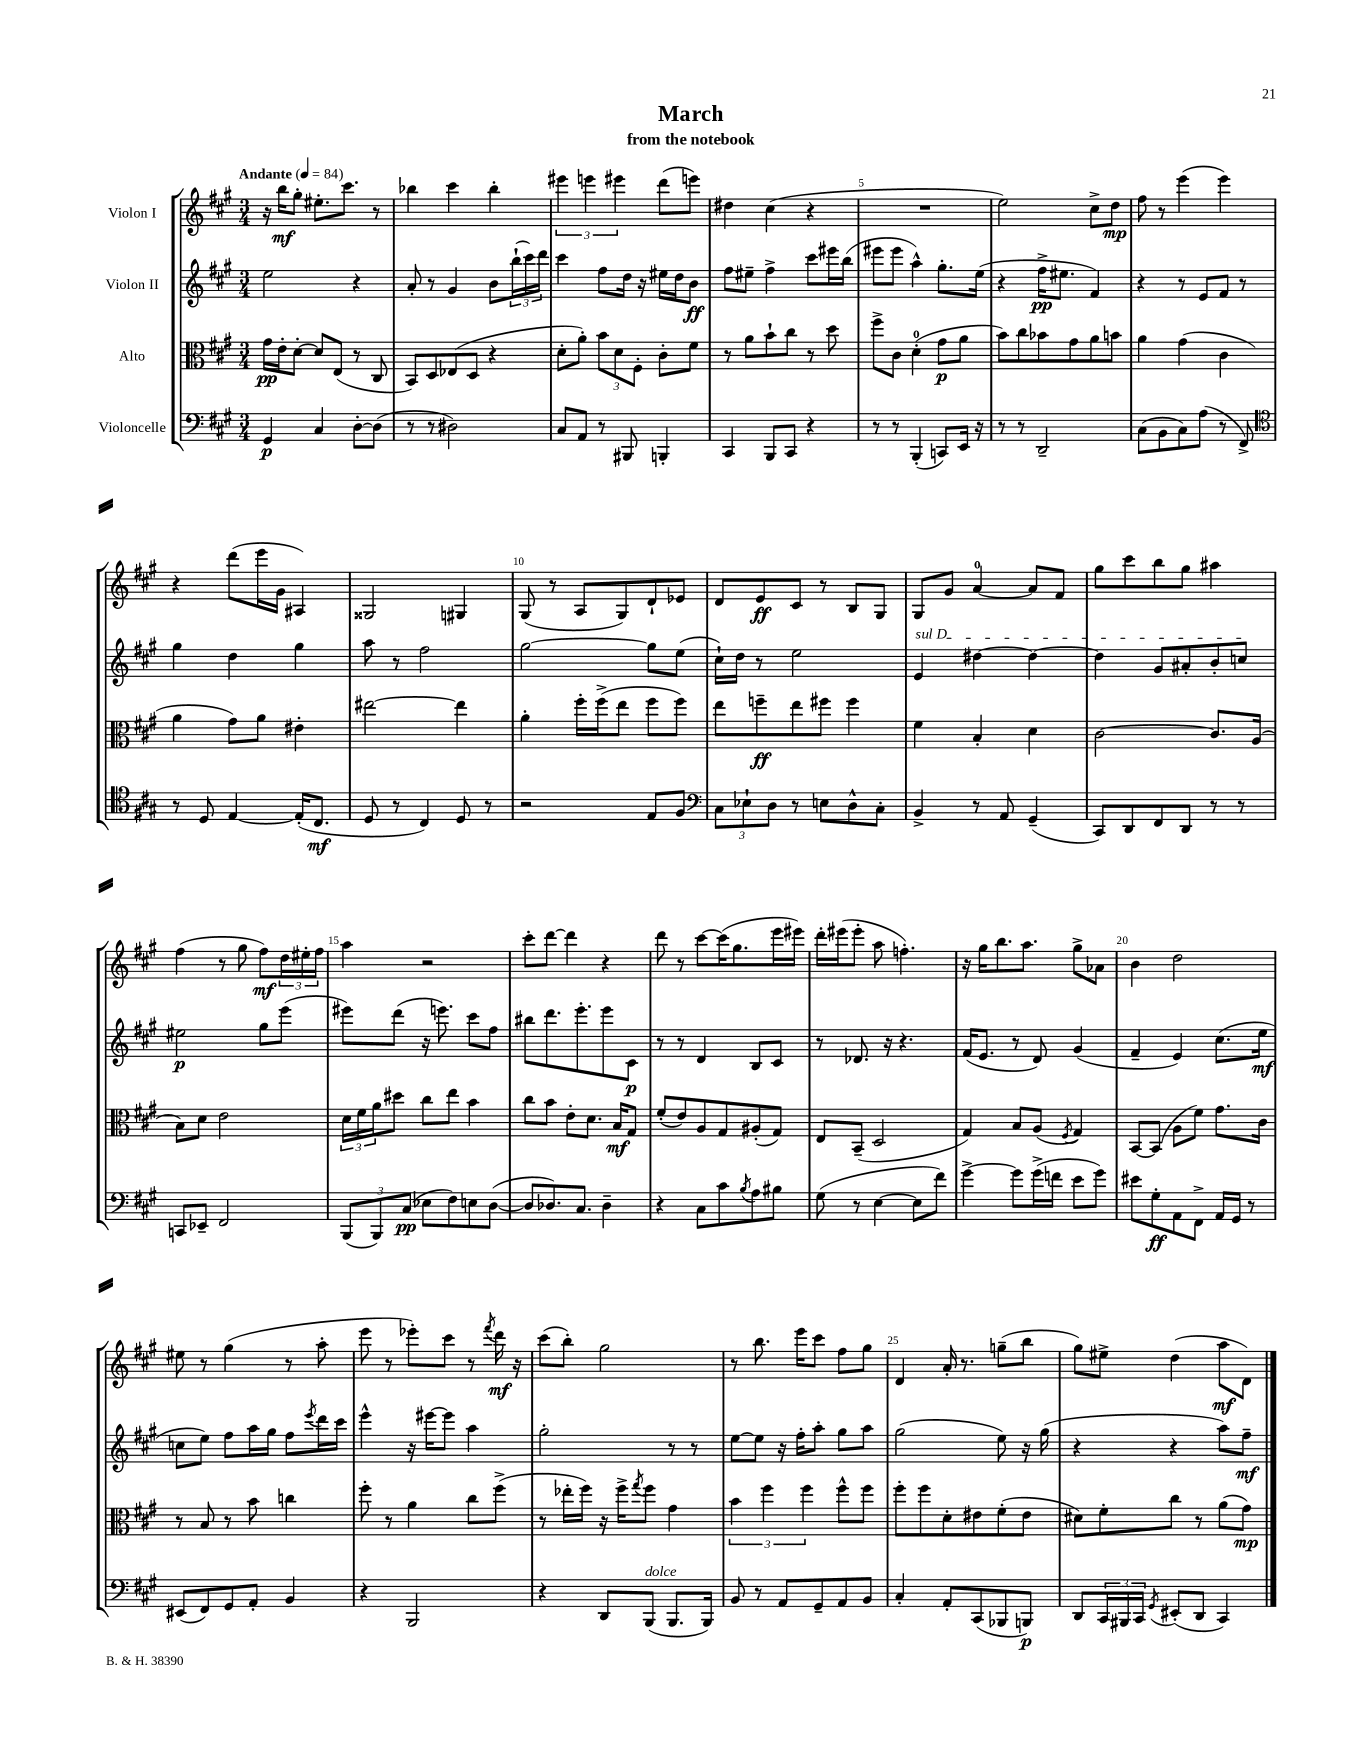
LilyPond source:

\header { title = "March" subtitle = "from the notebook" }
<<
\new StaffGroup <<
\new Staff = "s0" \with { instrumentName = "Violon I" } {
    \clef treble \key a \major \numericTimeSignature \time 3/4 \tempo "Andante" 4 = 84
    r16 b''16\mf gis''8-. eis''8.-. cis'''8. r8 |
    bes''4 cis'''4 bes''4-. |
    \tuplet 3/2 { eis'''4 e'''4 eis'''4 } d'''8( e'''8) |
    dis''4 cis''4( r4 |
    R2. |
    e''2) cis''8-> d''8\mp |
    fis''8 r8 e'''4( e'''4) |
    r4 d'''8( e'''16 gis'16 ais4) |
    gisis2 gis4 |
    gis8( r8 a8 gis8) d'8-! ees'8 |
    d'8 e'8\ff cis'8 r8 b8 gis8 |
    gis8 gis'8 a'4-0~ a'8 fis'8 |
    gis''8 cis'''8 b''8 gis''8 ais''4 |
    fis''4( r8 gis''8 fis''8\mf) \tuplet 3/2 { d''16 eis''16-. fis''16 } |
    a''4 r2 |
    cis'''8-. d'''8~ d'''4 r4 |
    d'''8 r8 cis'''8~ cis'''16( gis''8. e'''16 eis'''16) |
    d'''16-. eis'''16( eis'''8-. a''8 f''4.-.) |
    r16 gis''16 b''8. a''8. gis''8-> aes'8 |
    b'4 d''2 |
    eis''8 r8 gis''4( r8 a''8-. |
    e'''8 r8 ees'''8-.) cis'''8 r8 \acciaccatura { fis'''8 } d'''16\mf r16 |
    cis'''8( b''8-.) gis''2 |
    r8 b''8. e'''16 cis'''8 fis''8 gis''8 |
    d'4 a'16-. r8. g''8--( b''8 |
    gis''8) eis''8-> d''4( a''8\mf d'8) \bar "|." |
}
\new Staff = "s1" \with { instrumentName = "Violon II" } {
    \clef treble \key a \major \numericTimeSignature \time 3/4
    e''2 r4 |
    a'8-. r8 gis'4 b'8 \tuplet 3/2 { b''16-!( cis'''16) d'''16 } |
    cis'''4 fis''8 d''16 r16 eis''16 d''16 b'8\ff |
    fis''8 eis''8-- fis''4-> cis'''8 eis'''16 b''16( |
    eis'''8 eis'''8 a''4-^) gis''8.-. e''16( |
    r4 fis''16->\pp eis''8. fis'4) |
    r4 r8 e'8 fis'8 r8 |
    gis''4 d''4 gis''4 |
    a''8 r8 fis''2 |
    gis''2~ gis''8 e''8( |
    cis''16-!) d''16 r8 e''2 |
    \once \override TextSpanner.bound-details.left.text = \markup { \italic "sul D" } e'4\startTextSpan dis''4~ dis''4~ |
    dis''4 gis'8 ais'8-. b'8-. c''8\stopTextSpan |
    eis''2\p gis''8 e'''8( |
    eis'''8) d'''8( r16 e'''8.) cis'''8 fis''8 |
    bis''8 d'''8. e'''8.-. e'''8 cis'8\p |
    r8 r8 d'4 b8 cis'8 |
    r8 des'8. r16 r4. |
    fis'16( e'8. r8 d'8) gis'4( |
    fis'4-- e'4) cis''8.( e''16\mf |
    c''8 e''8) fis''8 a''16 gis''16 fis''8 \acciaccatura { e'''8 } d'''16 cis'''16 |
    e'''4-^ r16 eis'''16~ eis'''8 a''4 |
    gis''2-. r8 r8 |
    e''8~ e''8 r16 fis''16-. a''8-. gis''8 a''8 |
    gis''2( e''8) r16 gis''16( |
    r4 r4 a''8) fis''8--\mf \bar "|." |
}
\new Staff = "s2" \with { instrumentName = "Alto" } {
    \clef alto \key a \major \numericTimeSignature \time 3/4
    gis'16\pp e'16-. d'8~-. d'8 e8( r8 cis8 |
    b,8) d8 ees8( d8 r4 |
    d'8-. a'8-.) \tuplet 3/2 { b'8 d'8 fis8-. } cis'8-. fis'8 |
    r8 a'8 b'8-! cis''8 r8 d''8 |
    fis''8-> cis'8 d'4-0-.( gis'8\p a'8 |
    b'8) cis''8 bes'8 gis'8 a'8 b'8 |
    a'4 gis'4( cis'4 |
    a'4 gis'8) a'8 eis'4-. |
    eis''2~ eis''4 |
    a'4-. fis''16-. fis''16->( e''8 fis''8 fis''8) |
    e''8 f''8--\ff e''8 fis''8 fis''4 |
    fis'4 b4-. d'4 |
    cis'2~ cis'8. a16( |
    b8) d'8 e'2 |
    \tuplet 3/2 { d'16 fis'16 a'16 } dis''8 cis''8 e''8 b'4 |
    cis''8 b'8 e'8-. d'8. b16\mf gis8 |
    fis'8-.( e'8) a8 gis8 ais8-.( gis8) |
    e8 b,8--( d2 |
    gis4) b8 a8( \acciaccatura { fis8 } gis4) |
    b,8~ b,8( a8 fis'8) gis'8. cis'16 |
    r8 b8 r8 b'8 c''4 |
    fis''8-. r8 a'4 cis''8 fis''8->( |
    r8 ees''16-. fis''16) r16 fis''16-> \acciaccatura { gis''8 } fis''8 gis'4 |
    \tuplet 3/2 { b'4 fis''4 fis''4 } fis''8-^ fis''8 |
    fis''8-. fis''8 d'8-. eis'8 fis'8-.( eis'8 |
    dis'8) fis'8-. cis''8 r8 a'8( gis'8\mp) \bar "|." |
}
\new Staff = "s3" \with { instrumentName = "Violoncelle" } {
    \clef bass \key a \major \numericTimeSignature \time 3/4
    gis,4\p cis4 d8~-. d8( |
    r8 r8 dis2) |
    cis8 a,8 r8 bis,,8 b,,4-. |
    cis,4 b,,8 cis,8 r4 |
    r8 r8 b,,4-.( c,8) e,16 r16 |
    r8 r8 d,2-- |
    cis8( b,8 cis8) a8( r8 fis,8->) |
    \clef tenor r8 d8 e4~ e16-.( cis8.\mf |
    d8 r8 cis4) d8 r8 |
    r2 e8 fis8 |
    \clef bass \tuplet 3/2 { cis8 ees8-! d8 } r8 e8 d8-^ cis8-. |
    b,4-> r8 a,8 gis,4--( |
    cis,8) d,8 fis,8 d,8 r8 r8 |
    c,8 ees,8-- fis,2 |
    \tuplet 3/2 { b,,8( b,,8) cis8\pp( } ees8 fis8) e8 d8~( |
    d8 des8.) cis8. des4-- |
    r4 cis8 cis'8 \acciaccatura { b8 } a8 bis8 |
    gis8( r8 e4~ e8 fis'8) |
    gis'4~-> gis'8 gis'16->( f'16 e'8 gis'8) |
    eis'8 gis8-.\ff a,8 fis,8-> a,16 gis,16 r8 |
    eis,8( fis,8) gis,8 a,8-. b,4 |
    r4 b,,2 |
    r4 d,8 b,,8^\markup { \italic "dolce" }( b,,8. b,,16) |
    b,8 r8 a,8 gis,8-- a,8 b,8 |
    cis4-. a,8-. cis,8( bes,,8 b,,8\p) |
    d,8 \tuplet 3/2 { cis,16 bis,,16 cis,16 } \acciaccatura { gis,8 } eis,8-.( d,8 cis,4) \bar "|." |
}
>>
>>
\layout { \context { \Score \override BarNumber.break-visibility = ##(#f #t #t) barNumberVisibility = #(every-nth-bar-number-visible 5) } }
